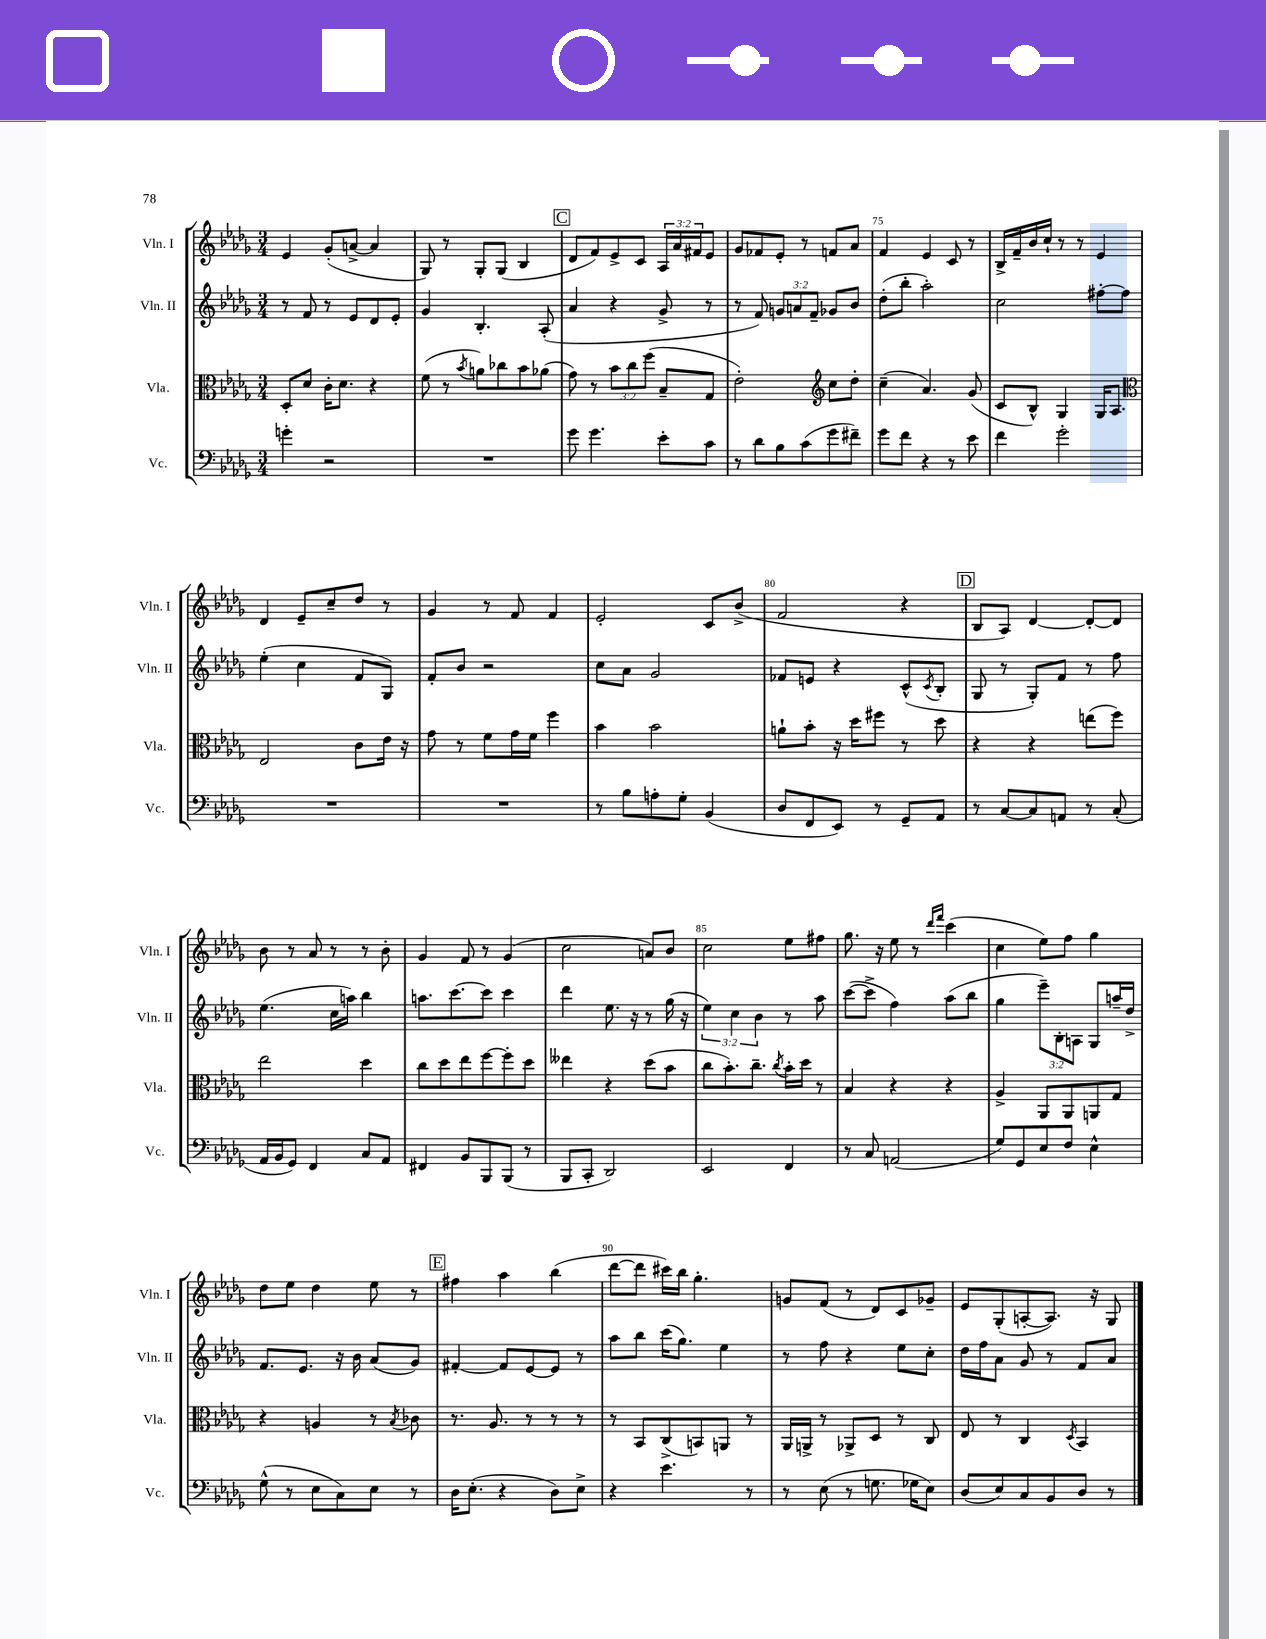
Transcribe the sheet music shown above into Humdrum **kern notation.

**kern	**kern	**kern	**kern
*part4	*part3	*part2	*part1
*staff4	*staff3	*staff2	*staff1
*I"Vc.	*I"Vla.	*I"Vln. II	*I"Vln. I
*I'Vc.	*I'Vla.	*I'Vln. II	*I'Vln. I
*clefF4	*clefC3	*clefG2	*clefG2
*k[b-e-a-d-g-]	*k[b-e-a-d-g-]	*k[b-e-a-d-g-]	*k[b-e-a-d-g-]
*M3/4	*M3/4	*M3/4	*M3/4
=71	=71	=71	=71
4gn'\	8D-'/L	8r	4e-/
.	8d-/J	8f/	.
2r	16c'\KL	8r	(8g-'/L
.	8.d-\J	.	.
.	.	8e-/L	[8an^/J
.	4r	8d-/	4a/]
.	.	8e-'/J	.
=72	=72	=72	=72
2.r	(8f\	4g-/	8G-/)
.	8r	.	8r
.	8qb-/	.	.
.	8an\L)	4.B-'/	8G-'/L
.	8cc-X\	.	(8G-/J
.	8b-\	.	4B-/
.	(8a-X\J	(8A-'/	.
!!LO:REH:place=s1:t=C
=73	=73	=73	=73
8g-\	8g-\)	4a-/	8d-/L
4.g-\	8r	.	8f/)
.	12b-\L	4r	8e-^/
.	12cc\	.	.
.	.	.	8c/J
.	(12ff\J	.	.
8e-'\L	8B-~/L	8g-^/	24A-/LL
.	.	.	24a-/
.	.	.	24f#X/J
8c\J	8G-/J	8r	8e-/J
=74	=74	=74	=74
8r	2e-'\)	8r	8g-/L
8d-\L	.	8f/)	8f-X/
8B-\	.	12gn/L	8e-'/J
.	.	12an/	.
(8c\	.	.	8r
.	.	12f~/J	.
*	*clefG2	*	*
8g-\	8cc\L	8g-X/L	8fn/L
8f#X~\J)	8dd-'\J	8b-/J	8a-/J
=75	=75	=75	=75
8g-\L	(4cc~\	(8dd-'\L	4f/
8f\J	.	8bb-'\J	.
4r	4.a-/)	2aa-'\)	4e-/
8r	.	.	8c/
8e-\	(8g-/	.	8r
=76	=76	=76	=76
4f\	8c/L	2cc\	16B-^/LL
.	.	.	16f~/
.	8B-^^/J)	.	16b-/
.	.	.	16cc`/JJ
2g-'\	4G-/	.	8r
.	.	.	8r
.	16G-/KL	[8ff#X'\L	4e-/
.	8.A-/J	.	.
.	.	8ff#\J]	.
!!LO:LB:g=z
=77	=77	=77	=77
*	*clefC3	*	*
2.r	2E-/	(4ee-'\	4d-/
.	.	4cc\	8e-~/L
.	.	.	8cc~/
.	8c\L	8f/L	8dd-/J
.	16e-\Jk	8G-/J)	8r
.	16r	.	.
=78	=78	=78	=78
2.r	8g-\	8f'/L	4g-/
.	8r	8b-/J	.
.	8f\L	2r	8r
.	16g-\L	.	8f/
.	16f\JJ	.	.
.	4ff\	.	4f/
=79	=79	=79	=79
8r	4b-\	8cc\L	2e-'/
8B-\L	.	8a-\J	.
8An'\	2b-\	2g-/	.
8G-'\J	.	.	.
(4BB-/	.	.	8c/L
.	.	.	(8b-^/J
=80	=80	=80	=80
8D-/L	8an`\L	8f-X/L	2f/
8FF/	8b-'\J	8en/J	.
8EE-/J)	16r	4r	.
.	16dd-\KL	.	.
8r	8ff#X\J	.	.
8GG-~/L	8r	(8c^^/L	4r
.	.	8qc/	.
8AA-/J	8dd-\	8B-'/J	.
!!LO:REH:place=s1:t=D
=81	=81	=81	=81
8r	4r	8G-/	8B-/L
[8C/L	.	8r	8A-/J)
8C/]	4r	8G-'/L)	[4d-/
8AAn/J	.	8f/J	.
8r	(8een\L	8r	8d-'/L_
(8C'/	8ff\J)	8ff\	8d-/J]
!!LO:LB:g=z
=82	=82	=82	=82
16AA-/LL	2ee-\	(4.ee-\	8b-\
16BB-/J	.	.	.
8GG-/J)	.	.	8r
4FF/	.	.	8a-/
.	.	16cc\LL	8r
.	.	16aan\JJ)	.
8C/L	4dd-\	4bb-\	8r
8AA-/J	.	.	8b-'\
=83	=83	=83	=83
4FF#X/	8cc\L	8.aan\L	4g-/
.	8dd-\	.	.
.	.	[8.ccc\	.
8BB-/L	8ee-\	.	8f/
8BBB-/	[8ff\	8ccc\J]	8r
(8BBB-/J	8ff'\]	4ccc\	(4g-/
8r	8dd-\J	.	.
=84	=84	=84	=84
8BBB-/L	4ee--X\	4ddd-\	2cc\
8CC'/J	.	.	.
2DD-/)	4r	8.ee-\	.
.	.	16r	.
.	(8dd-\L	8r	8an/L)
.	8b-\J	(16gg-\	8b-/J
.	.	16r	.
=85	=85	=85	=85
2EE-/	8cc\L	6ee-\)	2cc\
.	8.b-'\)	.	.
.	.	6cc\	.
.	8.cc~\J	.	.
.	.	6b-\	.
.	8qcc/	.	.
4FF/	16b-'\LL	8r	8ee-\L
.	16dd-\JJ	.	.
.	8r	8aa-\	8ff#X\J
=86	=86	=86	=86
8r	4B-/	([8ccc\L	8.gg-\
8C/	.	8ccc^\J]	.
.	.	.	16r
(2AAn/	4r	4ff\)	8ee-\
.	.	.	8r
.	.	.	16qqddd-/LL
.	.	.	16qqfff/JJ
.	4r	(8aa-\L	(4ccc\
.	.	8bb-\J	.
=87	=87	=87	=87
8G-/L)	4A-^/	4gg-\	4cc\
8GG-/	.	.	.
8E-/	8AA-/L	12eee-~\L)	8ee-\L)
.	.	12B-'\	.
8F/J	8AA-/	.	8ff\J
.	.	12An\J	.
4E-^^\	8AAn/	8G-/L	4gg-\
.	8G-/J	16aan~/L	.
.	.	16dd-^/JJ	.
!!LO:LB:g=z
=88	=88	=88	=88
(8G-^^\	4r	8.f/L	8dd-\L
8r	.	.	8ee-\J
.	.	8.e-/J	.
8E-\L	4An/	.	4dd-\
8C\)	.	16r	.
.	.	16b-\	.
8E-\J	8r	(8a-/L	8ee-\
.	8qB-/	.	.
8r	8c-X\	8g-/J)	8r
!!LO:REH:place=s1:t=E
=89	=89	=89	=89
16D-\KL	8.r	[4f#X'/	4ff#X\
(8.E-'\J	.	.	.
.	8.A-/	.	.
4r	.	8f#/L]	4aa-\
.	8r	[8e-/	.
8D-\L)	8r	8e-/J]	(4bb-\
8E-^\J	8r	8r	.
=90	=90	=90	=90
4r	8r	8aa-\L	[8ddd-\L
.	8BB-/L	8bb-\J	8ddd-\J]
4.e-\	(8C^/	(16ccc\KL	16ccc#X\LL)
.	.	8.gg-\J)	16bb-\JJ
.	8BBn/)	.	4.gg-'\
.	8AAn/J	4ee-\	.
8r	8r	.	.
=91	=91	=91	=91
8r	16AA-/LL	8r	8gn/L
.	16AAn^/JJ	.	.
(8E-\	8r	8ff\	(8f/J
8r	8AA-X^/L	4r	8r
8.Gn\	8D-/J	.	8d-/L)
.	8r	8ee-\L	8c/
16G-X\KL	.	.	.
8E-\J)	8C/	8cc'\J	8g-X~/J
=92	=92	=92	=92
(8D-/L	8E-/	16dd-\LL	8e-/L
.	.	16ff\J	.
8E-/)	8r	8a-\J	(8G-'/
8C/	4C/	8g-/	[8An'/
8BB-/	.	8r	8.A/J])
.	8qD-/	.	.
8D-/J	4BB-/	8f/L	.
.	.	.	16r
8r	.	8a-/J	8G-/
==	==	==	==
*-	*-	*-	*-
